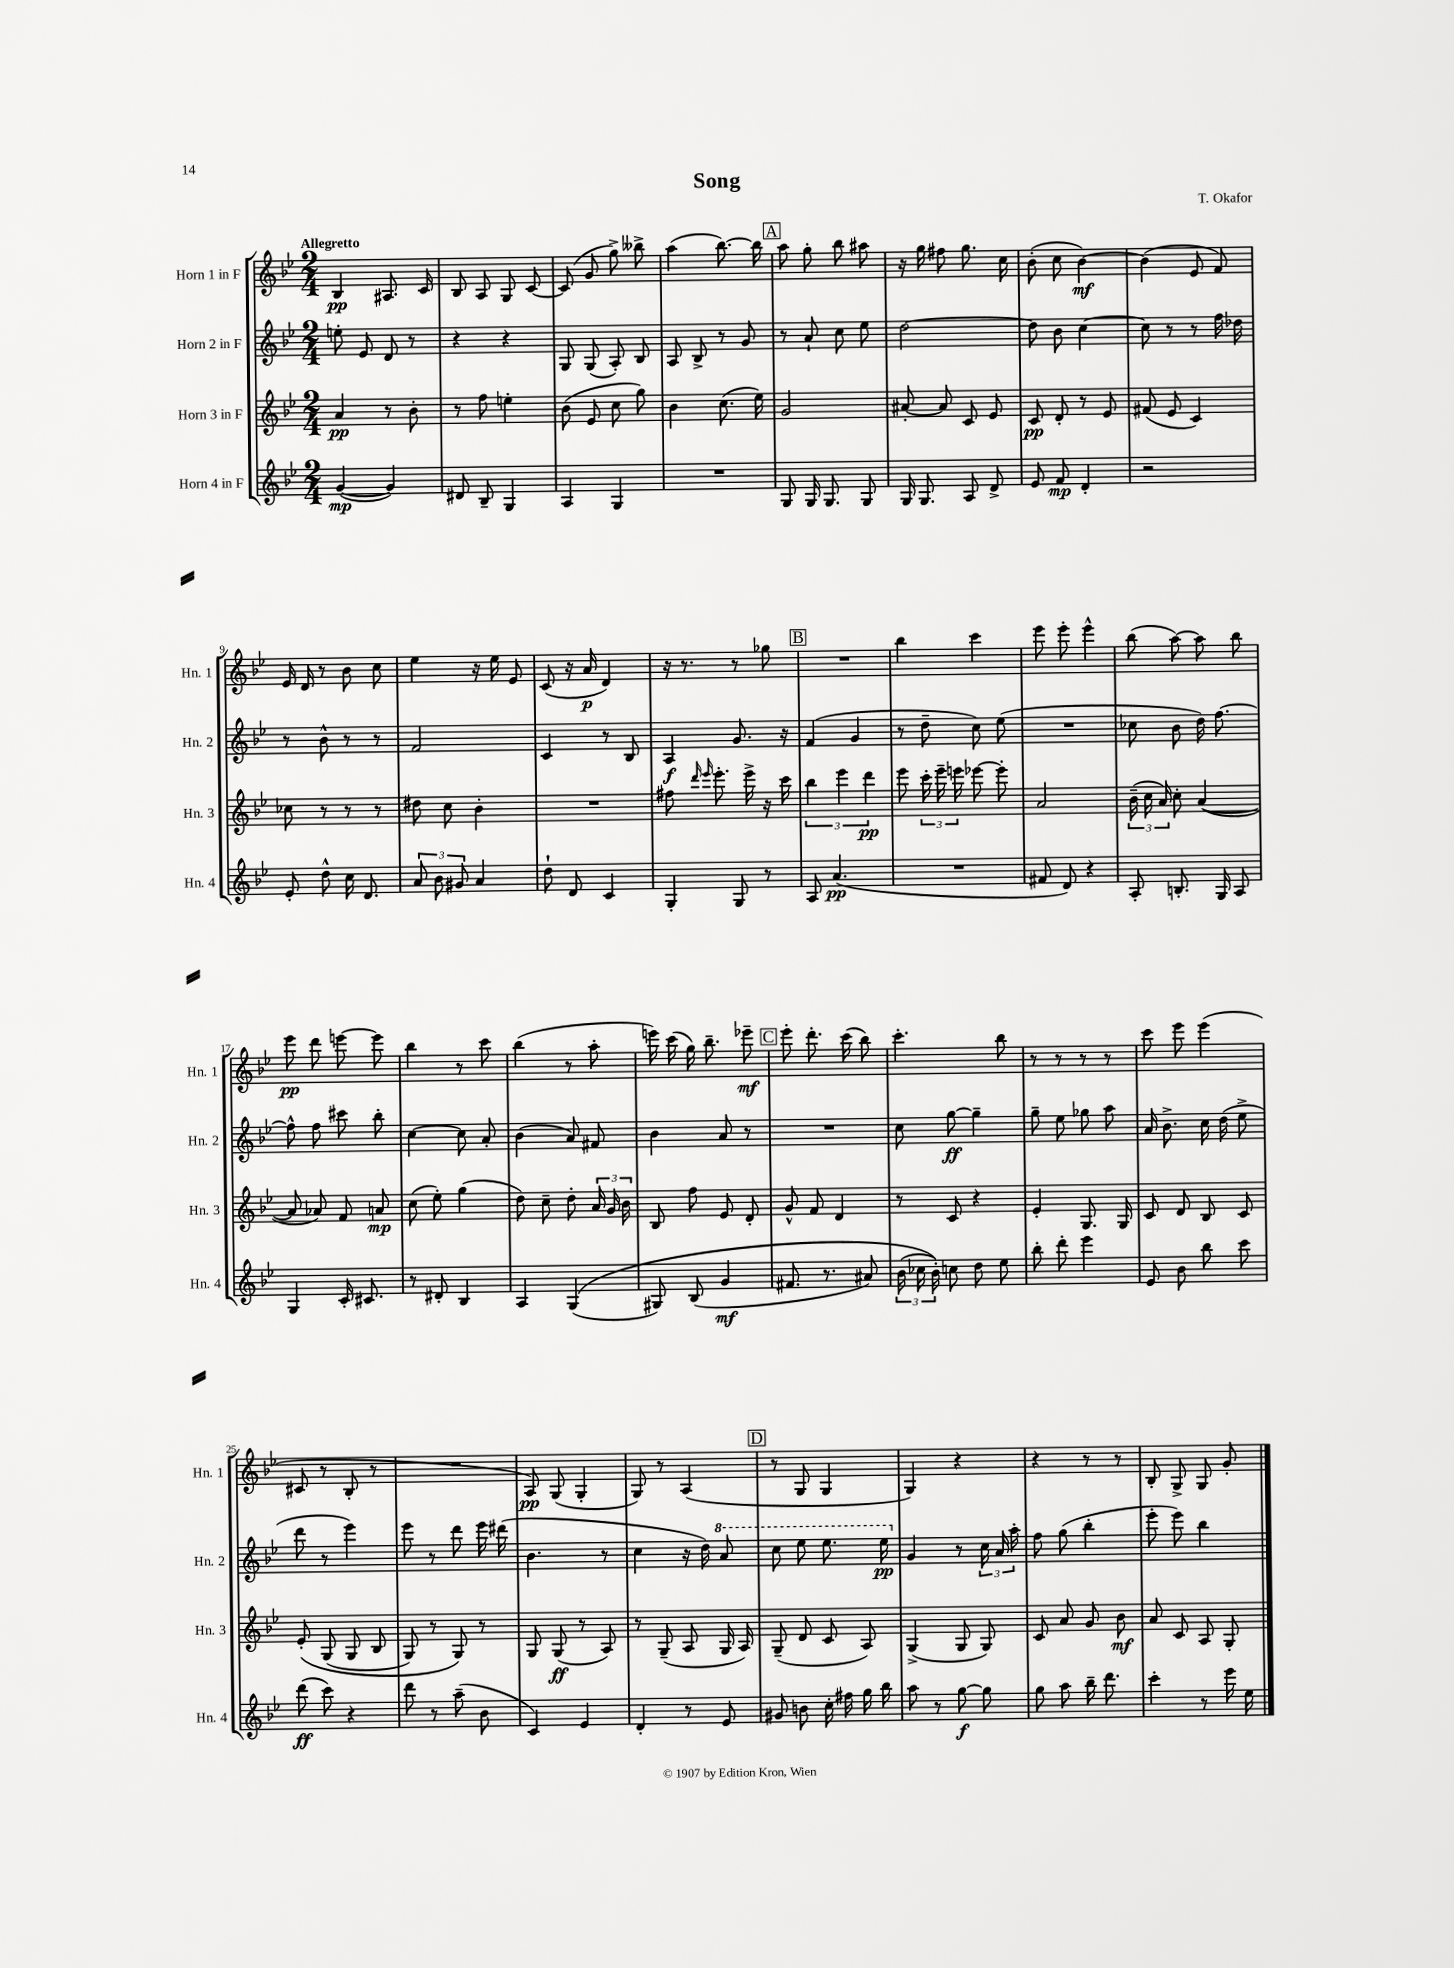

**kern	**dynam	**kern	**dynam	**kern	**dynam	**kern	**dynam
*part4	*part4	*part3	*part3	*part2	*part2	*part1	*part1
*staff4	*staff4	*staff3	*staff3	*staff2	*staff2	*staff1	*staff1
*I"Horn 4 in F	*	*I"Horn 3 in F	*	*I"Horn 2 in F	*	*I"Horn 1 in F	*
*I'Hn. 4	*	*I'Hn. 3	*	*I'Hn. 2	*	*I'Hn. 1	*
*clefG2	*	*clefG2	*	*clefG2	*	*clefG2	*
*k[b-e-]	*	*k[b-e-]	*	*k[b-e-]	*	*k[b-e-]	*
*M2/4	*	*M2/4	*	*M2/4	*	*M2/4	*
=1	=1	=1	=1	=1	=1	=1	=1
!	!	!	!	!	!	!LO:TX:a:B:t=Allegretto	!
([4g/	mp	4a/	pp	8een'\	.	4B-/	pp
.	.	.	.	8e-/	.	.	.
4g/])	.	8r	.	8d/	.	8.A#X/	.
.	.	8b-'\	.	8r	.	.	.
.	.	.	.	.	.	16c/	.
=2	=2	=2	=2	=2	=2	=2	=2
8d#X/	.	8r	.	4r	.	8B-/	.
8B-~/	.	8ff\	.	.	.	8A/	.
4G/	.	4een'\	.	4r	.	8G/	.
.	.	.	.	.	.	[8c/	.
=3	=3	=3	=3	=3	=3	=3	=3
4A/	.	(8b-\	.	8G/	.	(8c/]	.
.	.	8e-/	.	(8G/	.	8g/	.
4G/	.	8cc\	.	8A'/)	.	8gg^\)	.
.	.	8gg\)	.	8B-/	.	8bb--X^\	.
=4	=4	=4	=4	=4	=4	=4	=4
2r	.	4b-\	.	8A/	.	(4aa\	.
.	.	.	.	8B-^/	.	.	.
.	.	(8.cc\	.	8r	.	[8.bb-\)	.
.	.	.	.	8g/	.	.	.
.	.	16ee-\)	.	.	.	16bb-\]	.
!!LO:REH:place=s1:t=A
=5	=5	=5	=5	=5	=5	=5	=5
8G/	.	2g/	.	8r	.	8aa\	.
16G/	.	.	.	8a`/	.	8gg'\	.
8.G/	.	.	.	.	.	.	.
.	.	.	.	8cc\	.	8bb-\	.
8G/	.	.	.	8ee-\	.	8aa#X\	.
=6	=6	=6	=6	=6	=6	=6	=6
16G/	.	[8a#X'/	.	[2dd\	.	16r	.
8.G/	.	.	.	.	.	16gg\	.
.	.	8a#/]	.	.	.	8ff#X\	.
8A/	.	8c/	.	.	.	8.gg\	.
8d^/	.	8e-/	.	.	.	.	.
.	.	.	.	.	.	16cc\	.
=7	=7	=7	=7	=7	=7	=7	=7
8e-/	.	8c/	pp	8dd\]	.	(8b-'\	.
8f/	mp	8d'/	.	8b-\	.	8cc\	.
4d'/	.	8r	.	[4cc\	.	[4b-\)	mf
.	.	8e-/	.	.	.	.	.
=8	=8	=8	=8	=8	=8	=8	=8
2r	.	(8f#X/	.	8cc\]	.	(4b-\]	.
.	.	8e-/	.	8r	.	.	.
.	.	4c/)	.	8r	.	8e-/	.
.	.	.	.	16ff\	.	8f/)	.
.	.	.	.	16dd-X\	.	.	.
!!LO:LB:g=z
=9	=9	=9	=9	=9	=9	=9	=9
8e-'/	.	8cc-X\	.	8r	.	16e-/	.
.	.	.	.	.	.	16d/	.
8dd^^\	.	8r	.	8b-^^\	.	8r	.
16cc\	.	8r	.	8r	.	8b-\	.
8.d/	.	.	.	.	.	.	.
.	.	8r	.	8r	.	8cc\	.
=10	=10	=10	=10	=10	=10	=10	=10
12a/	.	8dd#X\	.	2f/	.	4ee-\	.
12b-\	.	.	.	.	.	.	.
.	.	8cc\	.	.	.	.	.
12g#X/	.	.	.	.	.	.	.
4a/	.	4b-'\	.	.	.	16r	.
.	.	.	.	.	.	16ee-\	.
.	.	.	.	.	.	8e-/	.
=11	=11	=11	=11	=11	=11	=11	=11
8dd`\	.	2r	.	4c/	.	(8c/	.
8d/	.	.	.	.	.	16r	.
.	.	.	.	.	.	16a/	p
4c/	.	.	.	8r	.	4d/)	.
.	.	.	.	8B-/	.	.	.
=12	=12	=12	=12	=12	=12	=12	=12
4G'/	.	8ff#X\	.	4A/	f	16r	.
.	.	.	.	.	.	8.r	.
.	.	16qqddd/	.	.	.	.	.
.	.	16qqeee-/	.	.	.	.	.
.	.	8.eee-'\	.	.	.	.	.
8G/	.	.	.	8.g/	.	8r	.
.	.	16eee-^\	.	.	.	.	.
8r	.	16r	.	.	.	8gg-X\	.
.	.	16ccc\	.	16r	.	.	.
!!LO:REH:place=s1:t=B
=13	=13	=13	=13	=13	=13	=13	=13
8A/	.	6bb-\	.	(4f/	.	2r	.
(4.a/	pp	.	.	.	.	.	.
.	.	6eee-\	.	.	.	.	.
.	.	.	.	4g/	.	.	.
.	.	6ddd\	pp	.	.	.	.
=14	=14	=14	=14	=14	=14	=14	=14
2r	.	8eee-\	.	8r	.	4bb-\	.
.	.	24ccc'\	.	8dd~\	.	.	.
.	.	24eee-~\	.	.	.	.	.
.	.	24eeen\	.	.	.	.	.
.	.	[8eee-X\	.	8cc\)	.	4ccc\	.
.	.	8eee-'\]	.	(8ee-\	.	.	.
=15	=15	=15	=15	=15	=15	=15	=15
8f#X/	.	2a/	.	2r	.	8eee-\	.
8d/)	.	.	.	.	.	8eee-'\	.
4r	.	.	.	.	.	4eee-^^\	.
=16	=16	=16	=16	=16	=16	=16	=16
8A'/	.	(24b-~\	.	8cc-X\	.	(8bb-\	.
.	.	24cc\	.	.	.	.	.
.	.	24a/)	.	.	.	.	.
8.Bn'/	.	8cc'\	.	8b-\	.	[8aa\)	.
.	.	([4a/	.	16dd\)	.	8aa\]	.
16G/	.	.	.	[8.ff\	.	.	.
8A/	.	.	.	.	.	8bb-\	.
!!LO:LB:g=z
=17	=17	=17	=17	=17	=17	=17	=17
4G/	.	8a/]	.	8ff^^\]	.	8eee-\	pp
.	.	8a-X/)	.	8ff\	.	8ddd\	.
16c'/	.	8f/	.	8ccc#X\	.	[8eeen\	.
8.c#X/	.	.	.	.	.	.	.
.	.	8an/	mp	8bb-'\	.	8eee\]	.
=18	=18	=18	=18	=18	=18	=18	=18
8r	.	(8cc\	.	[4cc\	.	4bb-\	.
8d#X'/	.	8ee-'\)	.	.	.	.	.
4B-/	.	(4gg\	.	8cc\]	.	8r	.
.	.	.	.	8a'/	.	8ccc\	.
=19	=19	=19	=19	=19	=19	=19	=19
4A/	.	8dd\)	.	(4b-\	.	(4bb-\	.
.	.	8cc~\	.	.	.	.	.
((4G/	.	8dd'\	.	8a/)	.	8r	.
.	.	24a/	.	8f#X/	.	8aa'\	.
.	.	24g/	.	.	.	.	.
.	.	24b-\	.	.	.	.	.
=20	=20	=20	=20	=20	=20	=20	=20
8G#X/)	.	8B-/	.	4b-\	.	16eeen\)	.
.	.	.	.	.	.	(16ccc\	.
(8B-/	.	8ff\	.	.	.	16gg\)	.
.	.	.	.	.	.	8.bb-~\	.
4g/	mf	8e-/	.	8a/	.	.	.
.	.	8d'/	.	8r	.	8eee-X~\	mf
!!LO:REH:place=s1:t=C
=21	=21	=21	=21	=21	=21	=21	=21
8.f#X/	.	8g^^/	.	2r	.	8eee-'\	.
.	.	8f/	.	.	.	8.ddd'\	.
8.r	.	.	.	.	.	.	.
.	.	4d/	.	.	.	.	.
.	.	.	.	.	.	(16ccc\	.
8a#X/)	.	.	.	.	.	8bb-\)	.
=22	=22	=22	=22	=22	=22	=22	=22
(24b-\	.	8r	.	8cc\	.	4.ccc'\	.
24cc-X\	.	.	.	.	.	.	.
24b-'\))	.	.	.	.	.	.	.
8ccn\	.	8c/	.	[8gg\	ff	.	.
8dd\	.	4r	.	4gg~\]	.	.	.
8ee-\	.	.	.	.	.	8bb-\	.
=23	=23	=23	=23	=23	=23	=23	=23
8bb-'\	.	4e-'/	.	8gg~\	.	8r	.
8ddd'\	.	.	.	8ee-\	.	8r	.
4eee-\	.	8.G/	.	8gg-X\	.	8r	.
.	.	.	.	8aa\	.	8r	.
.	.	16G/	.	.	.	.	.
=24	=24	=24	=24	=24	=24	=24	=24
8e-/	.	8c/	.	16a/	.	8ccc\	.
.	.	.	.	8.b-^\	.	.	.
8b-\	.	8d/	.	.	.	8eee-\	.
8bb-\	.	8B-/	.	16cc\	.	(4eee-\	.
.	.	.	.	(16dd\	.	.	.
8ccc\	.	8c/	.	8ee-^\	.	.	.
!!LO:LB:g=z
=25	=25	=25	=25	=25	=25	=25	=25
(8ddd\	ff	(8e-'/	.	8ddd\	.	8c#X/	.
8ccc\)	.	(8G/	.	8r	.	8r	.
4r	.	8G/	.	4eee-\)	.	8B-'/	.
.	.	8B-/	.	.	.	8r	.
=26	=26	=26	=26	=26	=26	=26	=26
8ddd\	.	8G/)	.	8eee-\	.	2r	.
8r	.	8r	.	8r	.	.	.
(8aa~\	.	8G/)	.	8ddd\	.	.	.
8b-\	.	8r	.	16eee-\	.	.	.
.	.	.	.	(16ddd#X\	.	.	.
=27	=27	=27	=27	=27	=27	=27	=27
4c/)	.	8G/	.	4.b-\	.	8A/)	pp
.	.	(8G/	ff	.	.	(8G/	.
4e-/	.	8r	.	.	.	4G'/	.
.	.	8A/)	.	8r	.	.	.
=28	=28	=28	=28	=28	=28	=28	=28
4d'/	.	8r	.	4cc\	.	8G/)	.
.	.	(8G~/	.	.	.	8r	.
8r	.	8A/	.	16r	.	(4A/	.
.	.	.	.	16dd\)	.	.	.
*	*	*	*	*8va	*	*	*
8e-/	.	16G/	.	8aa/	.	.	.
.	.	16A/)	.	.	.	.	.
!!LO:REH:place=s1:t=D
=29	=29	=29	=29	=29	=29	=29	=29
8g#X/	.	(8G~/	.	8ccc\	.	8r	.
8bn\	.	8d/	.	8eee-\	.	8G/	.
16cc'\	.	8c/	.	8.eee-\	.	4G/	.
16ff#X\	.	.	.	.	.	.	.
16gg\	.	8A/)	.	.	.	.	.
16bb-\	.	.	.	16eee-\	pp	.	.
=30	=30	=30	=30	=30	=30	=30	=30
*	*	*	*	*X8va	*	*	*
8aa\	.	(4G^/	.	4g/	.	4G/)	.
8r	.	.	.	.	.	.	.
[8gg\	f	8G/	.	8r	.	4r	.
8gg\]	.	8G/)	.	24cc\	.	.	.
.	.	.	.	24a/	.	.	.
.	.	.	.	24aa'\	.	.	.
=31	=31	=31	=31	=31	=31	=31	=31
8gg\	.	8c/	.	8ff\	.	4r	.
8aa\	.	8a/	.	(8gg\	.	.	.
16bb-~\	.	8g/	.	4bb-'\	.	8r	.
8.ddd\	.	.	.	.	.	.	.
.	.	8b-\	mf	.	.	8r	.
=32	=32	=32	=32	=32	=32	=32	=32
4ccc'\	.	8a/	.	8eee-'\	.	8B-'/	.
.	.	8c/	.	8eee-\)	.	8G^/	.
8r	.	8A/	.	4bb-\	.	8G/	.
16eee-\	.	8G'/	.	.	.	8g'/	.
16ee-\	.	.	.	.	.	.	.
==	==	==	==	==	==	==	==
*-	*-	*-	*-	*-	*-	*-	*-
